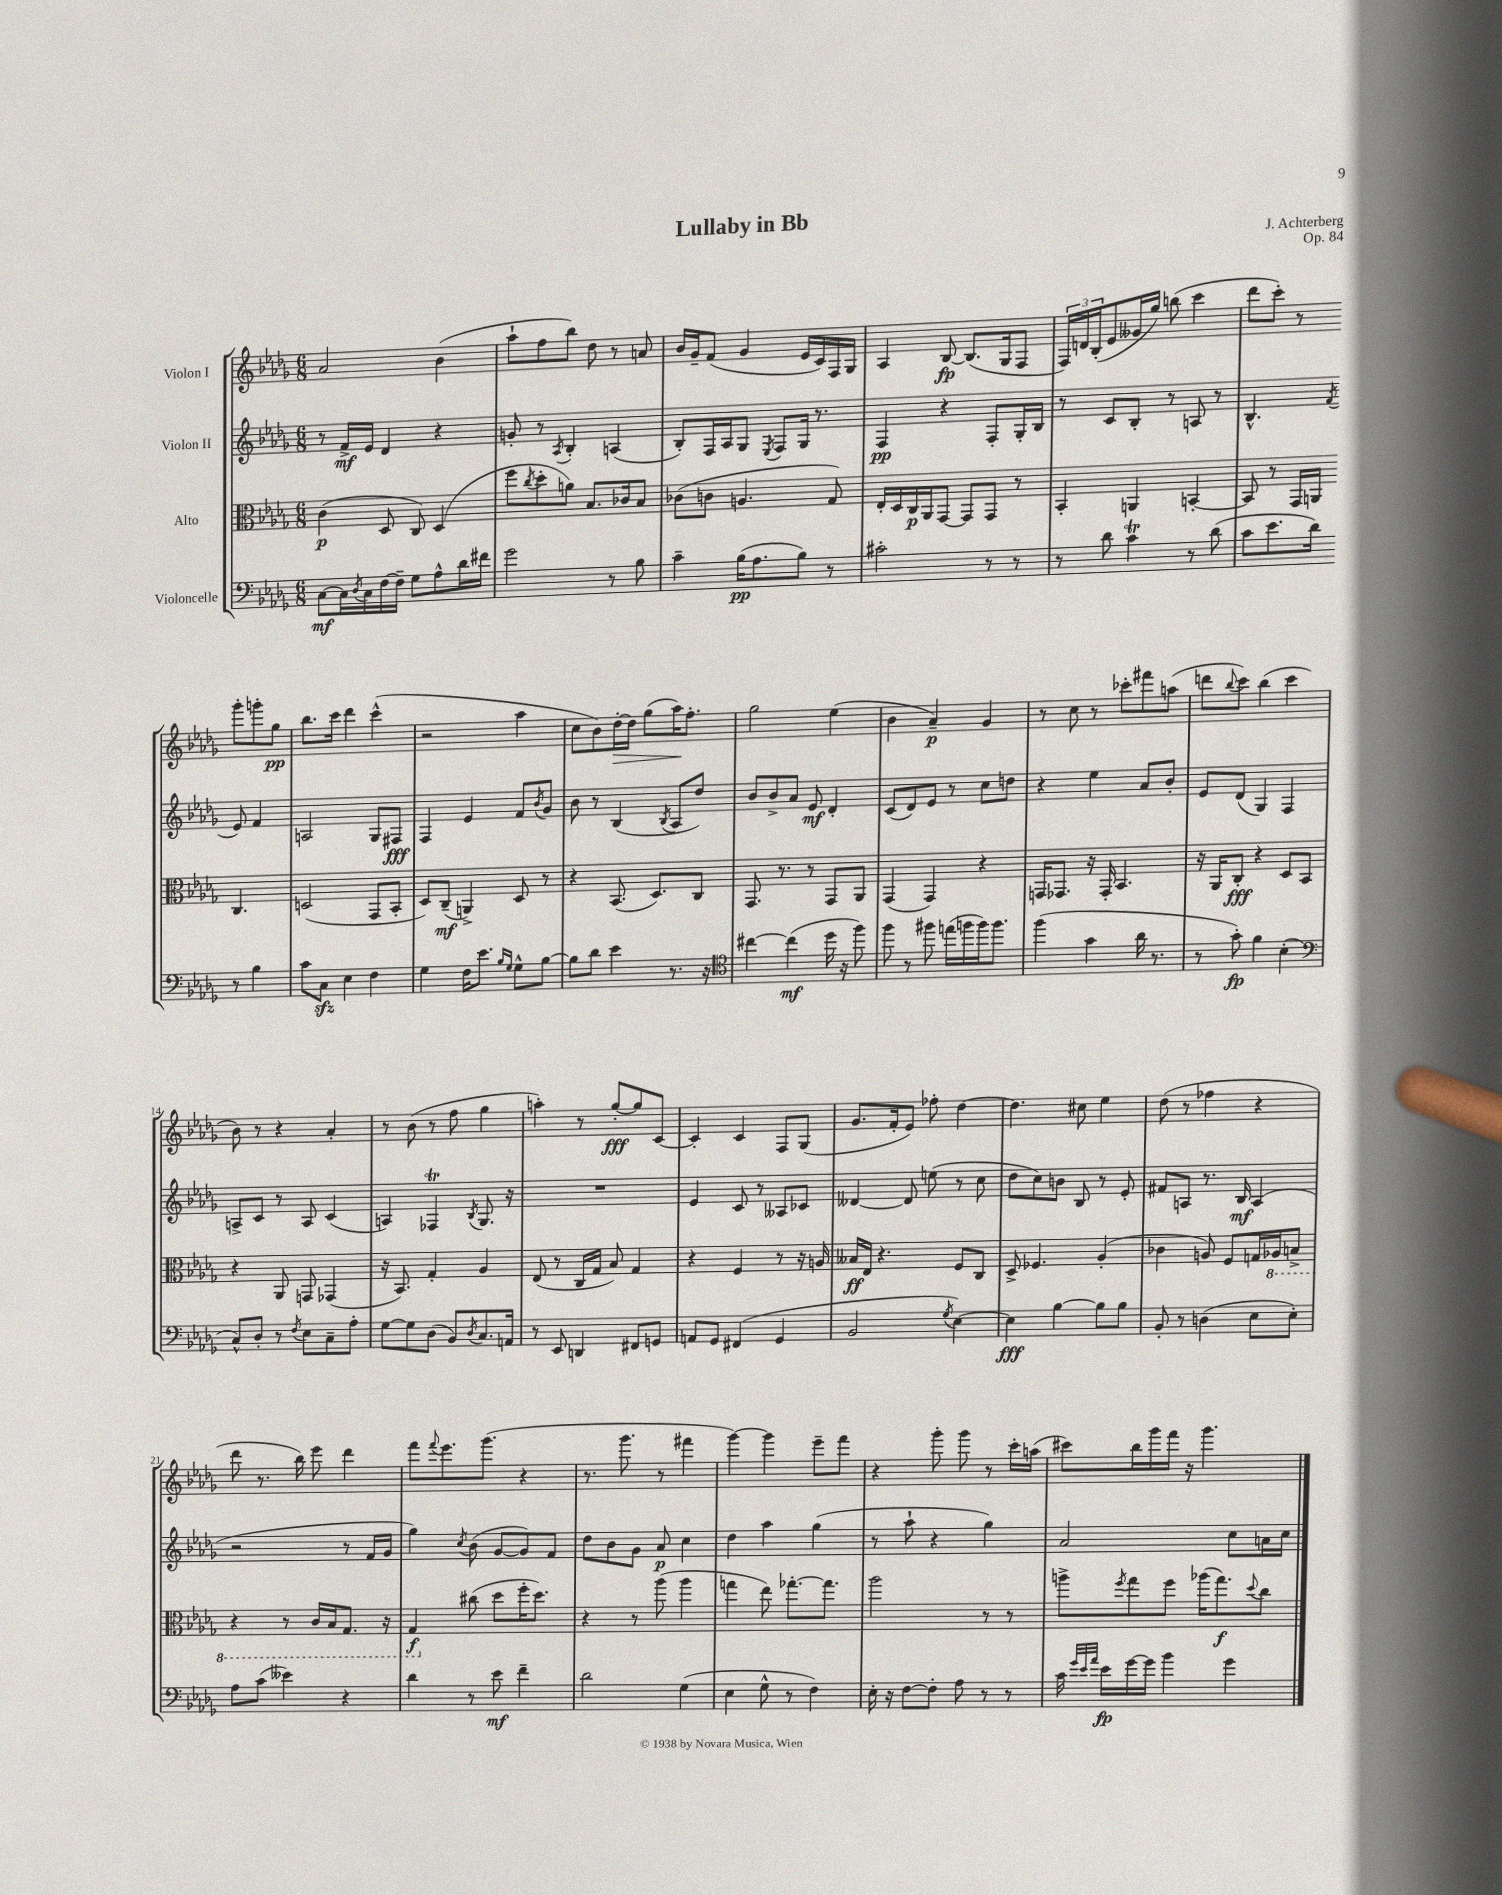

**kern	**kern	**kern	**kern
*staff4	*staff3	*staff2	*staff1
*clefF4	*clefC3	*clefG2	*clefG2
*k[b-e-a-d-g-]	*k[b-e-a-d-g-]	*k[b-e-a-d-g-]	*k[b-e-a-d-g-]
*M6/8	*M6/8	*M6/8	*M6/8
[8C\L	(4c\	8r	2a-/
16C\]L	.	16f^/LL	.
8qD-/	.	.	.
16C\	.	16e-/JJ	.
[16F\	8D-/	4d-/	.
16F~\]JJ	.	.	.
8G-\L	8C/)	.	.
8A-^^\	(4D-/	4r	(4b-\
16d-\L	.	.	.
16f#\JJ	.	.	.
=	=	=	=
2g-\	8ff\L	8g'/	8aa-`\L
.	8qcc/	.	.
.	8dd-'\	8r	8ff\
.	.	8qA-/	.
.	8a\J)	4B-'/	8bb-\J)
.	8.B-/L	.	8dd-\
8r	.	(4A/	8r
.	16c-/k	.	.
8B-\	8B-/J	.	8a/
=	=	=	=
4c~\	(8c-\L	8B-'/L)	16b-/LL
.	.	.	16g-~/J
.	8c\J	16F/L	(8f/J
.	.	16A-/J	.
(16B-\LK	4.A/	8G-/J	4g-/
8.A-\	.	.	.
.	.	8qE-/	.
.	.	8F/L	.
8B-\J)	.	16G-/Jk	16e-/LL
.	.	8.r	16c/)
8r	8G-/)	.	16F/
.	.	.	16G-/JJ
=	=	=	=
2c#'\	16E-'/LL	4F/	4A-/
.	16D-/	.	.
.	16C/	.	.
.	16AA-/J	.	.
.	[8GG-/J	4r	[8B-/
.	8GG-/]L	.	(8.B-/]L
8r	8GG-/J	8F'/L	.
.	.	.	16G-/k
8r	8r	16G-'/L	8F/J
.	.	16B-/JJ	.
=	=	=	=
8r	4BB-'/	8r	24F/LL)
.	.	.	24d/
.	.	.	(24B-'/J
8d-\	.	8c/L	8e-/
4c\	4AA/	8B-'/J	16g--/L
.	.	.	16gg-/JJ)
.	.	8r	(8bb\
8r	[4BB'/	8A/	4ccc\
(8d-\	.	8r	.
=	=	=	=
8c\L	8BB/]	4.B-^^/	8ddd-\L
8.e-\	8r	.	8ccc'\J)
.	16GG-/LL	.	8r
16d-\Jk)	16AA/JJ	.	.
.	.	8qf/	.
8r	4.C/	8e-/	8ggg-'\L
4B-\	.	4f/	8ggg'\
.	.	.	8gg-\J
=	=	=	=
8c\L	(2D/	2A/	8.bb-\L
8C\J	.	.	.
.	.	.	16ccc\Jk
4E-\	.	.	4ddd-\
4F\	8GG-/L	8G-/L	(4ccc^^\
.	8BB-'/J	8F#/J	.
=	=	=	=
4G-\	8D-/L)	4F/	2r
.	(8C~/J	.	.
16F\LK	4AA^/)	4e-/	.
8.e-\J	.	.	.
16qqB-/LL	.	.	.
16qqG-/JJ	.	.	.
8G-^^\L	8D-/	8f/L	4aa-\
.	.	8qb-/	.
[8B-\J	8r	8g-/J	.
=	=	=	=
8B-\]L	4r	8b-\	8cc\L
8d-\J	.	8r	8b-\)
4e-\	(8.BB-/	(4B-/	[16dd-'\L
.	.	.	16dd-\]JJ
.	.	.	(8gg-\L
.	8.D-/L)	.	.
.	.	8qB-/	.
8.r	.	8A-/L	16aa-\K)
.	.	.	8.ff'\J
.	8C/J	8dd-/J)	.
16r	.	.	.
=	=	=	=
*clefC4	*	*	*
[4cc#\	8.GG-/	8b-/L	2gg-\
.	.	8b-^/	.
.	8.r	.	.
(4cc#\]	.	8a-/J	.
.	8r	8e-/	.
16dd-\	8GG-/L	4d-'/	(4ee-\
16r	.	.	.
8ff\)	8AA-/J	.	.
=	=	=	=
8ff\	(4GG-/	(8c/L	4b-\
8r	.	8d-/)	.
8ff#\	4GG-/)	8e-/J	4a-~/)
(16ee\LL	.	8r	.
16ff\	.	.	.
16ff\J)	4r	8cc\L	4g-/
8.ff\J	.	.	.
.	.	8dd\J	.
=	=	=	=
(4ff\	16GG/LK	4r	8r
.	8.GG-/J	.	.
.	.	.	8cc\
4g-\	16r	4ee-\	8r
.	16GG-'/	.	.
.	4.BB-/	.	8ccc-'\L
16a-\	.	8a-/L	8fff#\
8.r	.	.	.
.	.	8b-'/J	(8aa\J
=	=	=	=
8r	16r	8e-/L	8ddd\L
.	16AA-/LK	.	.
.	.	.	8qqbb-/
8g-'\)	8C'/J	(8d-/J	8ccc\J)
4f\	4r	4G-/)	(4bb-\
(4B-'\	8D-/L	4F/	4ccc\
.	8BB-/J	.	.
=	=	=	=
*clefF4	*	*	*
8C^^/L)	4r	8A^/L	8b-\)
8D-'/J	.	8c/J	8r
8r	8AA-/	8r	4r
8qF/	.	.	.
8E-\L	8GG/	8A/	.
8C~\	(4GG-/	(4c/	4a-'/
8A-'\J	.	.	.
=	=	=	=
[8G-\L	16r	4A/)	8r
.	8.BB-/)	.	.
8G-\]	.	.	(8b-\
(8D-\J	4G-'/	4F-/	8r
8BB-/L)	.	.	8ff\
8qD-/	.	8qB-/	.
8.C/	4A-/	8.G-/	4gg-\
16AA/Jk	.	16r	.
=	=	=	=
8r	(8E-/	2.r	4aa'\)
8EE-/	8r	.	.
4DD/	16C/LL	.	8r
.	16G-/JJ	.	.
.	8B-/)	.	[8gg-'/L
8FF#/L	4G-/	.	8gg-/]
8GG/J	.	.	[8c/J
=	=	=	=
8AA/L	4r	4e-/	4c'/]
8GG-/J	.	.	.
(4FF#/	4F/	8c/	4c/
.	.	8r	.
4GG-/	8r	8A--/L	8F/L
.	16r	8c-/J	(8G-/J
.	16A/	.	.
=	=	=	=
2BB-/	16B--/LL	[4d--/	8.g-/L
.	16E-/JJ	.	.
.	4.r	.	.
.	.	.	16f'/k
.	.	8d--/]	8e-/J)
.	.	(8ee\	8ff-'\
8qG-/	.	.	.
[4E-\)	8F/L	8r	[4dd-\
.	8C/J	8cc\	.
=	=	=	=
4E-\]	8D-^/	8dd-\L	4.dd-\]
.	4.F-/	8cc\)	.
[4B-\	.	8b\J	.
.	.	8B-/	8cc#\
8B-\]L	(4A-'/	8r	4ee-\
8B-\J	.	8e-'/	.
=	=	=	=
8BB-'/	4c-\	8f#/L	(8dd-\
8r	.	8A/J	8r
(4D\	8A/)	8.r	4ff-\
.	8F/L	.	.
.	.	16B-/	.
8E-\L	16G/L	(4A/	4r
.	16AA-/J	.	.
8E-'\J)	8BB^/J	.	.
=	=	=	=
8A-\L	4r	2r	8ddd-\
(8c\J	.	.	8.r
4e--\)	8r	.	.
.	.	.	16bb-\)
.	16C/LL	.	8eee-\
.	16BB-/J	.	.
4r	8.GG-/J	8r	4ddd-\
.	.	16f/LL	.
.	16r	16g-/JJ	.
=	=	=	=
4d-\	4GG-/	4gg-\)	8fff\L
.	.	.	8qqfff/
.	.	.	8.eee-\
.	.	8qcc/	.
8r	(8cc#\	(8b-\	.
.	.	.	(8.ggg-\J
8e-\	8dd-\L	[8g-/L	.
4f~\	16ff'\K	8g-/])	4r
.	8.dd-\J)	.	.
.	.	8f/J	.
=	=	=	=
2d-\	4r	8dd-\L	8.r
.	.	8b-\	.
.	.	.	8.ggg-\
.	8r	8g-\J	.
.	(8aa-\	8a-/	8r
(4G-\	4aa-\	4cc\	4fff#\
=	=	=	=
4E-\	4gg\	4dd-\	[4ggg-\)
8G-^^\	8ee-\)	4aa-\	4ggg-\]
8r	[8.gg-'\L	.	.
4F\)	.	(4gg-\	8eee-~\L
.	8.gg-\]J	.	.
.	.	.	8fff\J
=	=	=	=
16E-'\	2aa-\	8r	4r
16r	.	.	.
[8F\L	.	8aa-`\	.
8F'\]J	.	4r	8ggg-'\
8A-\	.	.	8ggg-\
8r	8r	4gg-\)	8r
8r	8r	.	16ccc'\LL
.	.	.	(16aa\JJ
=	=	=	=
16c\	8aa^\L	2a-/	8ccc#\L)
32qqg-/LLL	.	.	.
32qqe-/	.	.	.
32qqa-/JJJ	.	.	.
16e-\LL	.	.	.
.	8qff/	.	.
[16g-\	8gg-\	.	16bb-\L
16g-\]JJ	.	.	16ggg-\
4b-\	8ff\J	.	16fff\JJ
.	.	.	16r
.	(16aa-\LK	.	4.ggg-\
.	8.gg-\)	.	.
4g-\	.	8cc\L	.
.	8qqdd-/	.	.
.	8cc\J	16a\L	.
.	.	16cc\JJ	.
==	==	==	==
*-	*-	*-	*-
